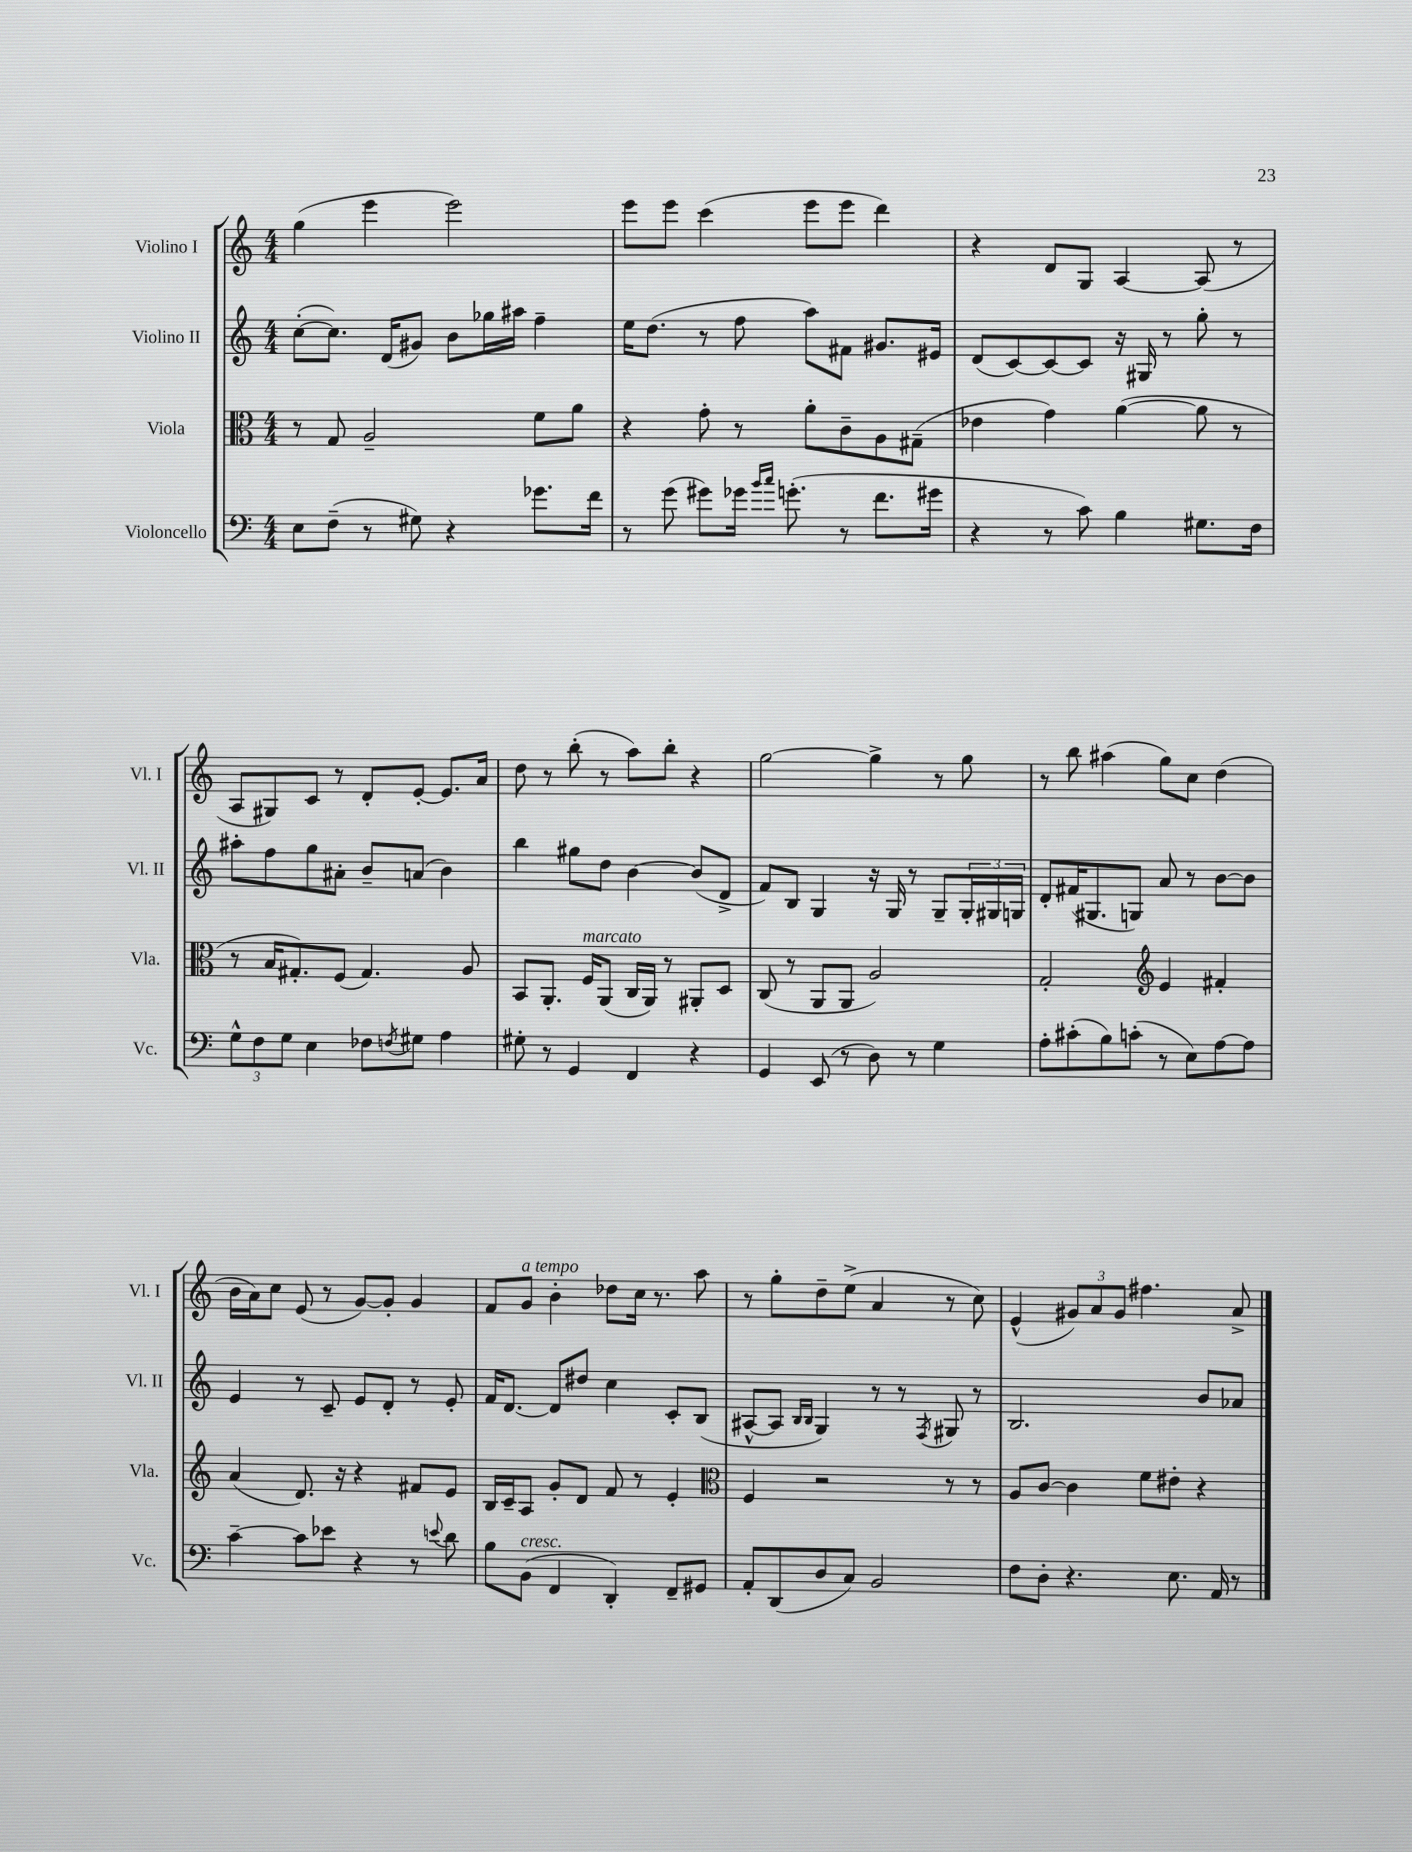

**kern	**kern	**kern	**kern
*part4	*part3	*part2	*part1
*staff4	*staff3	*staff2	*staff1
*I"Violoncello	*I"Viola	*I"Violino II	*I"Violino I
*I'Vc.	*I'Vla.	*I'Vl. II	*I'Vl. I
*clefF4	*clefC3	*clefG2	*clefG2
*k[]	*k[]	*k[]	*k[]
*M4/4	*M4/4	*M4/4	*M4/4
=1	=1	=1	=1
8E\L	8r	([8cc'\L	(4gg\
(8F~\J	8G/	8.cc\J])	.
8r	2A~/	.	4eee\
.	.	(16d/KL	.
8G#X\)	.	8g#X/J)	.
4r	.	8b\L	2eee\)
.	.	16gg-X\L	.
.	.	16aa#X\JJ	.
8.g-X\L	8f\L	4ff~\	.
.	8a\J	.	.
16f\Jk	.	.	.
=2	=2	=2	=2
8r	4r	16ee\KL	8eee\L
.	.	(8.dd\J	.
(8g\	.	.	8eee\J
8g#X\L)	8g'\	8r	(4ccc\
16g-X\Jk	8r	8ff\	.
16qqb/LL	.	.	.
16qqcc/JJ	.	.	.
(8.gn'\	.	.	.
.	8a'\L	8aa\L)	8eee\L
8r	8c~\	8f#X\J	8eee\J
8.f\L	8A\	8.g#X/L	4ddd\)
.	(8G#X~\J	.	.
16g#X\Jk	.	16e#X/Jk	.
=3	=3	=3	=3
4r	4e-X\	(8d/L	4r
.	.	[8c/)	.
8r	4g\)	8c/_	8d/L
8c\)	.	8c/J]	8G/J
4B\	([4a\	16r	[4A/
.	.	16G#X/	.
.	.	8r	.
8.G#X\L	8a\]	8gg'\	(8A/]
.	8r	8r	8r
16F\Jk	.	.	.
!!LO:LB:g=z
=4	=4	=4	=4
12G^^\L	8r	8aa#X'\L	8A/L
12F\	.	.	.
.	16B/KL	8ff\	8G#X/)
12G\J	.	.	.
.	8.G#X'/)	.	.
4E\	.	8gg\	8c/J
.	(8F/J	8a#X'\J	8r
8F-X\L	4.G#/)	8b~/L	8d'/L
8qFn/	.	.	.
8G#X\J	.	(8an/J	[8e'/J
4A\	.	4b\)	8.e/L]
.	8A/	.	.
.	.	.	16a/Jk
=5	=5	=5	=5
8G#X'\	8BB/L	4bb\	8dd\
8r	8.AA'/J	.	8r
4GG/	.	8gg#X\L	(8bb'\
!	!LO:TX:a:i:t=marcato	!	!
.	16F/KL	.	.
.	(8AA/J	8dd\J	8r
4FF/	16C/LL	[4b\	8aa\L)
.	16AA/JJ)	.	.
.	8r	.	8bb'\J
4r	8AA#X'/L	(8b/L]	4r
.	8D/J	8d^/J	.
=6	=6	=6	=6
4GG/	(8C/	8f/L)	[2gg\
.	8r	8B/J	.
(8EE/	8AA/L	4G/	.
8r	8AA/J	.	.
8D\)	2A/)	16r	4gg^\]
.	.	16G/	.
8r	.	8r	.
4G\	.	8G~/L	8r
.	.	24G'/L	8gg\
.	.	24G#X/	.
.	.	24Gn/JJ	.
=7	=7	=7	=7
8A'\L	2G'/	8d'/L	8r
(8c#X'\	.	(16f#X/K	8bb\
.	.	8.G#X/	.
8B\)	.	.	(4aa#X\
(8cn'\J	.	8Gn/J)	.
*	*clefG2	*	*
8r	4e/	8a/	8gg\L)
8E\L)	.	8r	8cc\J
[8A\	4f#X'/	[8b\L	(4dd\
8A\J]	.	8b\J]	.
!!LO:LB:g=z
=8	=8	=8	=8
[4c~\	(4a/	4e/	16b\LL
.	.	.	16a\J)
.	.	.	8cc\J
8c\L]	8.d/)	8r	(8e/
8e-X\J	.	8c~/	8r
.	16r	.	.
4r	4r	8e/L	[8g/L)
.	.	8d'/J	8g'/J]
8r	8f#X/L	8r	4g/
8qqen/	.	.	.
8d\	8e/J	8e'/	.
=9	=9	=9	=9
8B\L	16B/LL	16f/KL	8f/L
.	16c~/J	[8.d/J	.
!	!	!	!LO:TX:a:i:t=a tempo
!LO:TX:a:i:t=cresc.	!	!	!
(8BB\J	8A/J	.	8g/J
4FF/	8g'/L	8d/L]	4b'\
.	8d/J	8dd#X/J	.
4DD'/)	8f/	4cc\	8dd-X\L
.	8r	.	16cc\Jk
.	.	.	8.r
8FF~/L	4e'/	8c'/L	.
8GG#X/J	.	(8B/J	8aa\
=10	=10	=10	=10
*	*clefC3	*	*
8AA'/L	4F/	[8A#X^^/L	8r
(8DD/	.	8A#/J]	8gg'\L
.	.	16qqB/LL	.
.	.	16qqB/JJ	.
8D/	2r	4G/)	8dd~\
8C/J)	.	.	(8ee^\J
2BB/	.	8r	4a/
.	.	8r	.
.	.	8qF/	.
.	8r	8G#X/	8r
.	8r	8r	8cc\)
=11	=11	=11	=11
8F\L	8A/L	2.B/	(4e^^/
8D'\J	[8c/J	.	.
4.r	4c\]	.	12g#X/L)
.	.	.	12a/
.	.	.	12g#/J
.	8f\L	.	4.ff#X\
8.E\	8e#X'\J	.	.
.	4r	8b/L	.
16AA/	.	.	.
8r	.	8a-X/J	8a^/
==	==	==	==
*-	*-	*-	*-
